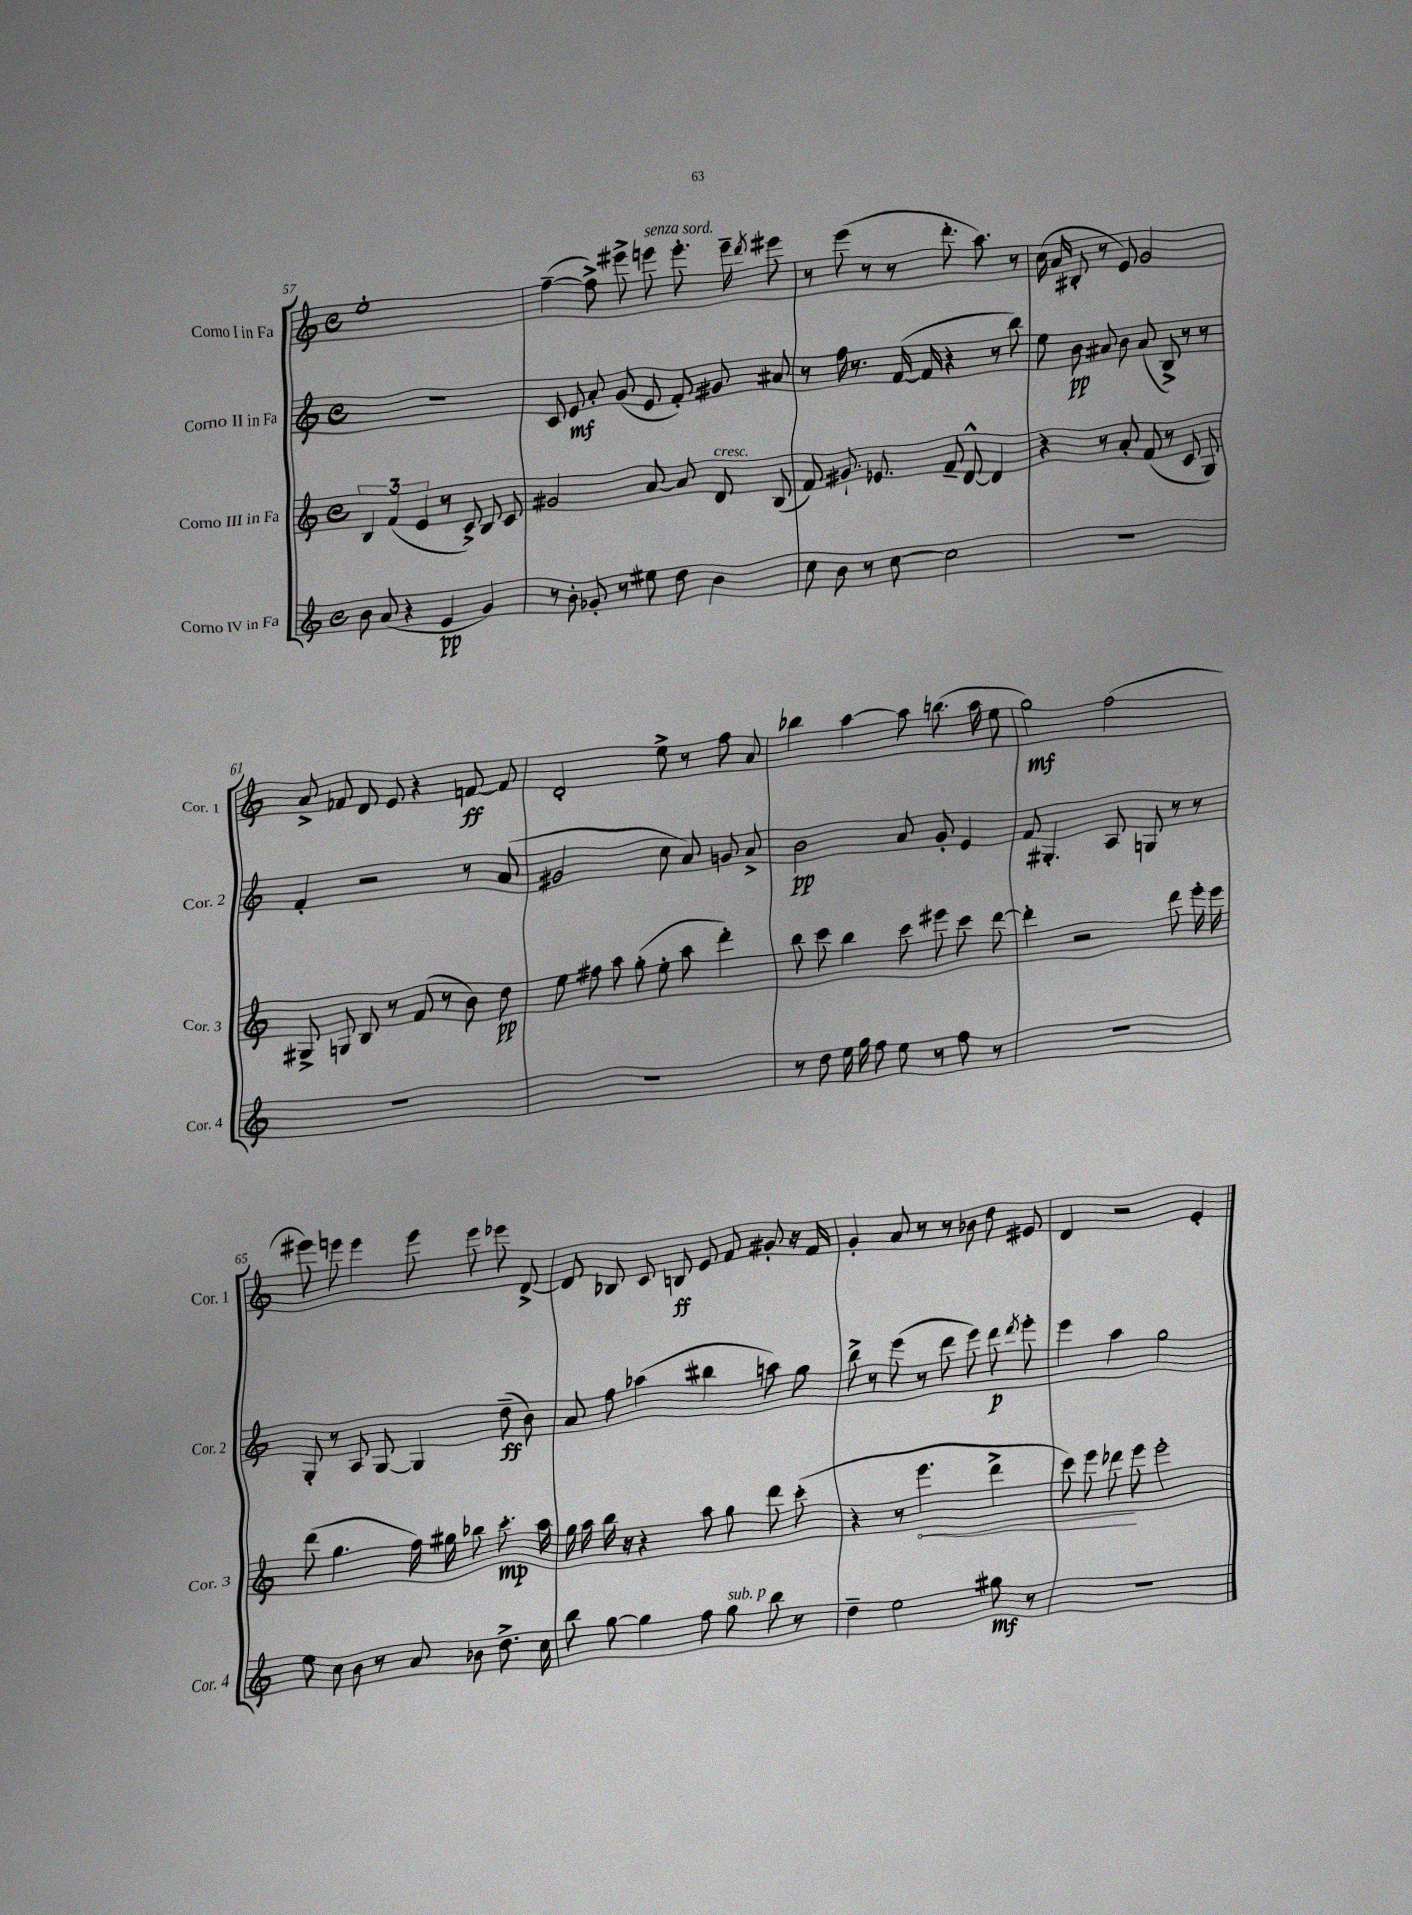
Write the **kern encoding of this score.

**kern	**dynam	**kern	**dynam	**kern	**dynam	**kern	**dynam
*part4	*part4	*part3	*part3	*part2	*part2	*part1	*part1
*staff4	*staff4	*staff3	*staff3	*staff2	*staff2	*staff1	*staff1
*I"Corno IV in Fa	*	*I"Corno III in Fa	*	*I"Corno II in Fa	*	*I"Corno I in Fa	*
*I'Cor. 4	*	*I'Cor. 3	*	*I'Cor. 2	*	*I'Cor. 1	*
*clefG2	*	*clefG2	*	*clefG2	*	*clefG2	*
*k[]	*	*k[]	*	*k[]	*	*k[]	*
*M4/4	*	*M4/4	*	*M4/4	*	*M4/4	*
*met(c)	*	*met(c)	*	*met(c)	*	*met(c)	*
=57	=57	=57	=57	=57	=57	=57	=57
8b\	.	6B/	.	1r	.	1ee'	.
(8a/	.	.	.	.	.	.	.
.	.	(6f/	.	.	.	.	.
4r	.	.	.	.	.	.	.
.	.	6e/	.	.	.	.	.
4e/	pp	8r	.	.	.	.	.
.	.	8c^/)	.	.	.	.	.
4g/)	.	8B/	.	.	.	.	.
.	.	8c/	.	.	.	.	.
=58	=58	=58	=58	=58	=58	=58	=58
8r	.	2g#X/	.	8c/	.	([4ff~\	.
8b'\	.	.	.	8e/	mf	.	.
8g-X'/	.	.	.	8a'/	.	8ff^\])	.
8r	.	.	.	(8g/	.	8eee#X^\	.
!	!	!	!	!	!	!LO:TX:a:i:t=senza sord.	!
8ee#X\	.	[8a/	.	8e/	.	8eeen\	.
8dd\	.	8a/]	.	8f'/)	.	8.eee'\	.
!	!	!LO:TX:a:i:t=cresc.	!	!	!	!	!
4b\	.	8d/	.	8g#X/	.	.	.
.	.	.	.	.	.	16eee~\	.
.	.	.	.	.	.	8qddd/	.
.	.	(8B/	.	8a#X/	.	8eee#X\	.
=59	=59	=59	=59	=59	=59	=59	=59
8cc\	.	8f/)	.	8r	.	8r	.
8b\	.	8.g#X`/	.	16ff\	.	(8eee\	.
.	.	.	.	8.r	.	.	.
8r	.	.	.	.	.	8r	.
.	.	8.e-X/	.	.	.	.	.
[8cc\	.	.	.	([16f/	.	8r	.
.	.	.	.	16f/]	.	.	.
2cc\]	.	8f~/	.	4r	.	8.ddd'\	.
.	.	[8d^^/	.	.	.	.	.
.	.	.	.	.	.	8.aa\)	.
.	.	4d/]	.	8r	.	.	.
.	.	.	.	8bb\)	.	8r	.
=60	=60	=60	=60	=60	=60	=60	=60
1r	.	4r	.	8ee\	.	(16cc\	.
.	.	.	.	.	.	16a/	.
.	.	.	.	8b\	pp	8B#X'/	.
.	.	8r	.	8a#X/	.	8r	.
.	.	8a'/	.	8b\	.	8e/)	.
.	.	(8f/	.	(8a#/	.	2g/	.
.	.	8r	.	8B^/)	.	.	.
.	.	8c/	.	8r	.	.	.
.	.	8G/)	.	8r	.	.	.
!!LO:LB:g=z
=61	=61	=61	=61	=61	=61	=61	=61
1r	.	8G#X^/	.	4f'/	.	8a^/	.
.	.	8Gn/	.	.	.	8f-X/	.
.	.	8B/	.	2r	.	8d/	.
.	.	8r	.	.	.	8e/	.
.	.	(8f/	.	.	.	4r	.
.	.	8r	.	.	.	.	.
.	.	8b\)	.	8r	.	[8fn/	ff
.	.	8dd\	pp	(8a/	.	8f/]	.
=62	=62	=62	=62	=62	=62	=62	=62
1r	.	8ee\	.	2g#X/	.	2d'/	.
.	.	8ff#X\	.	.	.	.	.
.	.	8aa\	.	.	.	.	.
.	.	(8gg'\	.	.	.	.	.
.	.	8ee'\	.	8cc\	.	8ee^\	.
.	.	8aa\	.	8a/)	.	8r	.
.	.	4ddd'\)	.	8gn/	.	8ff\	.
.	.	.	.	8a^/	.	8a/	.
=63	=63	=63	=63	=63	=63	=63	=63
8r	.	8bb\	.	2b\	pp	4bb-X\	.
8dd\	.	8ccc\	.	.	.	.	.
16ee\	.	4bb\	.	.	.	[4aa\	.
16gg\	.	.	.	.	.	.	.
8ff\	.	.	.	.	.	.	.
8ee\	.	8ccc\	.	8a/	.	8aa\]	.
8r	.	8eee#X\	.	8g'/	.	(8.bbn\	.
8ff\	.	8ccc\	.	4e/	.	.	.
.	.	.	.	.	.	16aa\	.
8r	.	[8ddd\	.	.	.	8ee\	.
=64	=64	=64	=64	=64	=64	=64	=64
1r	.	4ddd'\]	.	8f/	.	2gg\)	mf
.	.	.	.	4.G#X'/	.	.	.
.	.	2r	.	.	.	.	.
.	.	.	.	8A/	.	(2ff\	.
.	.	.	.	8Gn/	.	.	.
.	.	8ddd\	.	8r	.	.	.
.	.	16eee'\	.	8r	.	.	.
.	.	16eee\	.	.	.	.	.
!!LO:LB:g=z
=65	=65	=65	=65	=65	=65	=65	=65
8ee\	.	(8ddd\	.	8G'/	.	8eee#X\)	.
8cc\	.	4.gg\	.	8r	.	8eeen\	.
8b\	.	.	.	8A/	.	4eee\	.
8r	.	.	.	[8G/	.	.	.
8a/	.	16ff\)	.	4G/]	.	8eee\	.
.	.	16gg#X\	.	.	.	.	.
8b-X\	.	8bb-X\	.	.	.	8eee\	.
8.dd^\	.	8.ccc'\	mp	(8dd~\	ff	8eee-X\	.
.	.	.	.	8b\)	.	[8d^/	.
16cc\	.	16aa\	.	.	.	.	.
=66	=66	=66	=66	=66	=66	=66	=66
8bb\	.	16gg\	.	8a/	.	8d/]	.
.	.	16aa\	.	.	.	.	.
[8gg\	.	16bb\	.	8ff\	.	8B-X/	.
.	.	16r	.	.	.	.	.
4gg\]	.	4r	.	(4aa-X\	.	8c/	.
.	.	.	.	.	.	8Bn/	ff
8ff\	.	8aa\	.	4bb#X\	.	8e/	.
!LO:TX:a:i:t=sub. p	!	!	!	!	!	!	!
8gg\	.	8gg\	.	.	.	8f/	.
8bb\	.	8ddd\	.	8aan\)	.	8g#X'/	.
8r	.	(8ccc'\	.	8gg\	.	16r	.
.	.	.	.	.	.	16f/	.
=67	=67	=67	=67	=67	=67	=67	=67
4dd~\	.	4r	.	8bb^\	.	4g'/	.
.	.	.	.	8r	.	.	.
2ee\	.	8r	.	(8eee\	.	8a/	.
!	!	!	!LO:HP:b	!	!	!	!
.	.	4.eee\	<	8r	.	8r	.
.	.	.	.	8ddd\	.	8r	.
.	.	.	.	8eee\)	.	8b-X\	.
8gg#X\	mf	4ddd^\	.	8ddd\	p	8dd\	.
.	.	.	.	8qddd/	.	.	.
8r	.	.	.	8eee'\	.	8e#X/	.
=68	=68	=68	=68	=68	=68	=68	=68
1r	.	8ccc\)	.	4eee\	.	4d/	.
.	.	8eee\	.	.	.	.	.
.	.	8ddd-X\	.	4aa\	.	2r	.
.	.	8eee\	[	.	.	.	.
.	.	2eee'\	.	2gg\	.	.	.
.	.	.	.	.	.	4e'/	.
==	==	==	==	==	==	==	==
*-	*-	*-	*-	*-	*-	*-	*-
